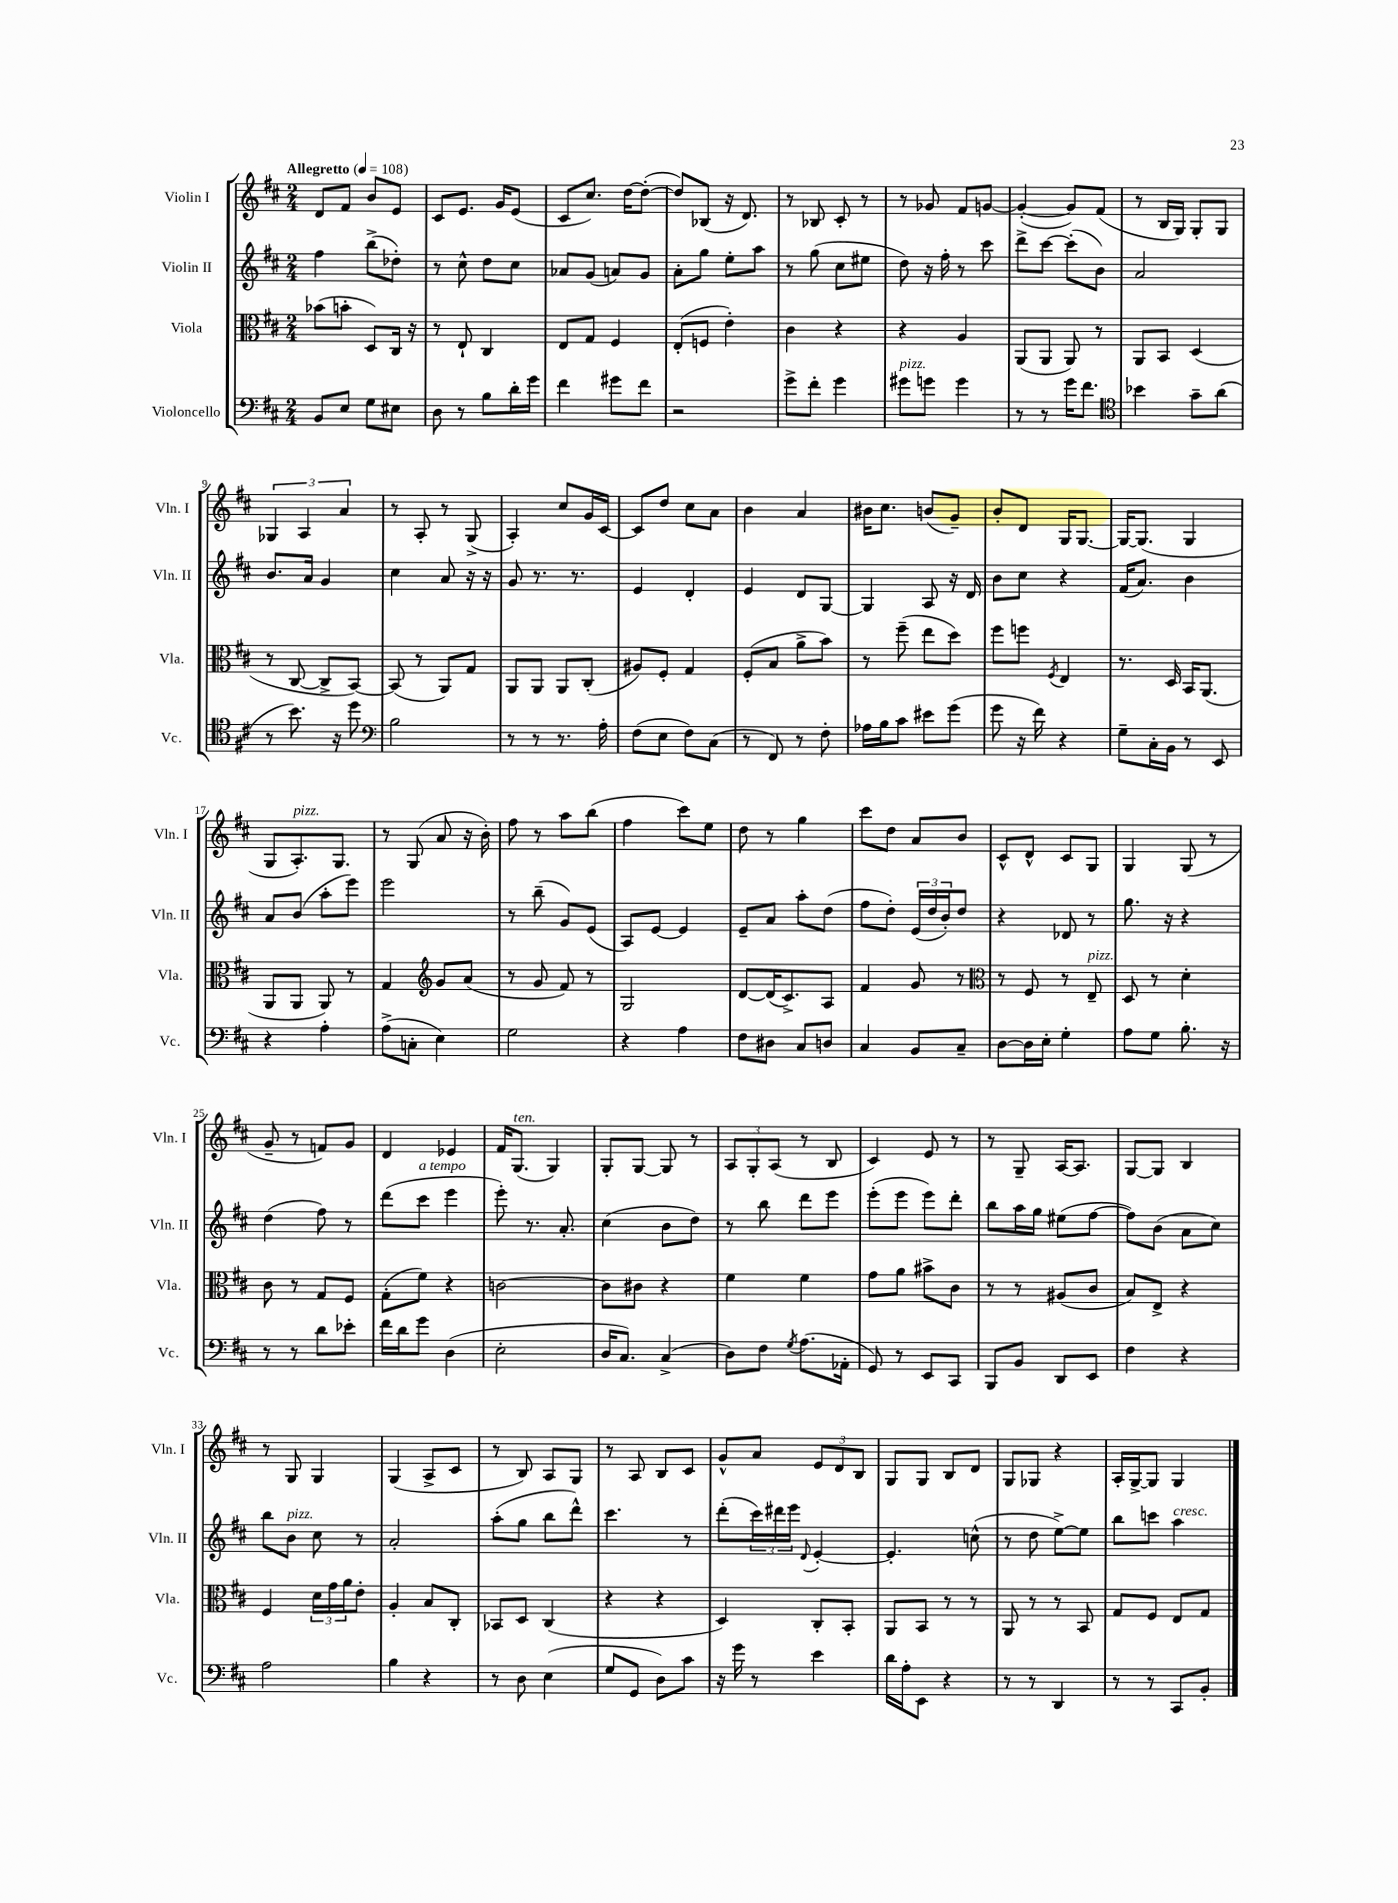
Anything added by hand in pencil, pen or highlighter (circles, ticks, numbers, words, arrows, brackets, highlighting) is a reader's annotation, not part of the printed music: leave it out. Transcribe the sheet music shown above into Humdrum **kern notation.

**kern	**kern	**kern	**kern
*staff4	*staff3	*staff2	*staff1
*clefF4	*clefC3	*clefG2	*clefG2
*k[f#c#]	*k[f#c#]	*k[f#c#]	*k[f#c#]
*M2/4	*M2/4	*M2/4	*M2/4
*MM108	*MM108	*MM108	*MM108
8BB	(8b-	4ff#	8d
8E	8b'	.	8f#
8G	8D)	(8bb^	8b
8E#	16C#	8dd-')	8e
.	16r	.	.
=	=	=	=
8D	8r	8r	8c#
8r	8E`	8cc#^^	8.e
8B	4C#	8dd	.
.	.	.	16g
16d'	.	8cc#	(8e
16g	.	.	.
=	=	=	=
4f#	8E	8a-	8c#
.	8G	(8g	8.cc#)
8g#	4F#	8a)	.
.	.	.	[16dd
8f#	.	8g	(8dd'_
=	=	=	=
2r	(8E'	8a'	8dd])
.	8F	8gg	(8B-
.	4e')	8ee'	16r
.	.	.	8.d)
.	.	8aa	.
=	=	=	=
8g^	4c#	8r	8r
8f#'	.	(8gg	8B-
4g	4r	8cc#	8c#'
.	.	8ee#	8r
=	=	=	=
8g#	4r	8dd)	8r
8g	.	16r	8g-
.	.	16ff#'	.
4g	4A	8r	8f#
.	.	8ccc#	[8g
=	=	=	=
8r	(8AA	8ddd^	(4g'_
8r	8AA	[8ccc#	.
16g	8AA)	(8ccc#']	8g])
8.f#	.	.	.
.	8r	8b)	(8f#
=	=	=	=
*clefC4	*	*	*
4b-	8AA	2a	8r
.	8BB	.	16B
.	.	.	16G)
8g~	(4D	.	8G'
(8a	.	.	8G
=	=	=	=
8r	8r	8.b	6G-
8.b)	[8C#	.	.
.	.	.	6A
.	.	16a	.
.	8C#^]	4g	.
16r	.	.	.
.	.	.	6a
8dd	[8BB)	.	.
=	=	=	=
*clefF4	*	*	*
2B	(8BB]	4cc#	8r
.	8r	.	8A'
.	8AA)	8a	8r
.	8G	16r	(8G^
.	.	16r	.
=	=	=	=
8r	8AA	8g	4A')
8r	8AA	8.r	.
8.r	8AA	.	8cc#
.	.	8.r	.
.	(8C#'	.	16g
16A'	.	.	[16c#
=	=	=	=
(8F#	8A#)	4e	8c#]
8E	8F#'	.	8dd
8F#)	4G	4d'	8cc#
(8C#	.	.	8a
=	=	=	=
8r	(8F#'	4e	4b
8FF#)	8B	.	.
8r	8a^	8d	4a
8F#'	8b)	[8G	.
=	=	=	=
16A-	8r	4G]	16b#
16B	.	.	8.cc#
8c#	(8ff#~	.	.
8e#	8ee	8A	(8b
(8g	8dd)	16r	8g~)
.	.	16d	.
=	=	=	=
8g	8ff#	8b	8b'
16r	8ff	8cc#	8d
16f#)	.	.	.
.	8qF#	.	.
4r	4E	4r	16G
.	.	.	[8.G
=	=	=	=
8G~	8.r	(16f#	16G_
.	.	8.a)	(8.G]
16C#'	.	.	.
16BB	16D	.	.
8r	16BB	4b	4G
.	(8.AA	.	.
8EE	.	.	.
=	=	=	=
4r	8AA	8a	8G
.	8AA	(8b	8.A')
4A'	8AA)	8aa'	.
.	.	.	8.G
.	8r	8eee)	.
=	=	=	=
(8A^	4G	2eee	8r
8C'	.	.	(8G
*	*clefG2	*	*
4E)	8g	.	8a
.	(8a	.	16r
.	.	.	16b')
=	=	=	=
2G	8r	8r	8ff#
.	8g	(8bb~	8r
.	8f#)	8g)	8aa
.	8r	(8e	(8bb
=	=	=	=
4r	2G	8A)	4ff#
.	.	[8e	.
4A	.	4e]	8ccc#)
.	.	.	8ee
=	=	=	=
8F#	[8d	8e~	8dd
8D#	(16d]	8a	8r
.	8.c#^)	.	.
8C#	.	8aa'	4gg
8D	8A	(8dd	.
=	=	=	=
4C#	4f#	8ff#	8ccc#
.	.	8dd')	8dd
8BB	8g	(24e	8a
.	.	24dd	.
.	.	24b')	.
8C#~	8r	8dd	8b
=	=	=	=
*	*clefC3	*	*
[8D	8r	4r	8c#^^
16D]	8F#	.	8d^^
16E'	.	.	.
4G'	8r	8d-	8c#
.	8E~	8r	8G
=	=	=	=
8A	8D	8.gg	4G
8G	8r	.	.
.	.	16r	.
8.B'	4d'	4r	(8G
.	.	.	8r
16r	.	.	.
=	=	=	=
8r	8c#	(4dd	8g~
8r	8r	.	8r
8d	8G	8ff#)	8f)
8e-'	8F#	8r	8g
=	=	=	=
16f#	(8G'	(8ddd	4d
16d	.	.	.
8g	8f#)	8ccc#	.
(4D	4r	4eee	4e-
=	=	=	=
2E'	[2c	8eee')	16f#
.	.	.	(8.G
.	.	8.r	.
.	.	.	4G)
.	.	8.a'	.
=	=	=	=
16D	8c]	(4cc#	8G'
8.C#)	.	.	.
.	8c#	.	[8G
(4C#^	4r	8b	8G]
.	.	8dd)	8r
=	=	=	=
8D)	4f#	8r	12A
.	.	.	12G'
8F#	.	8bb	.
.	.	.	(12A
8qG	.	.	.
(8.A	4f#	8ddd	8r
.	.	8eee	8B
16AA-'	.	.	.
=	=	=	=
8GG)	8g	(8eee'	4c#)
8r	8a	8eee	.
8EE	8b#^	8eee)	8e
8CC#	8c#	8ddd'	8r
=	=	=	=
8BBB	8r	8bb	8r
8BB	8r	16aa	8G~
.	.	16gg	.
8DD	(8A#	(8ee#	[16A
.	.	.	8.A]
8EE	8c#	[8ff#	.
=	=	=	=
4F#	8B)	8ff#])	[8G
.	8E^	(8b	8G]
4r	4r	8a	4B
.	.	8cc#)	.
=	=	=	=
2A	4F#	8bb	8r
.	.	8b	8G
.	24d	8cc#	4G
.	24g	.	.
.	24a	.	.
.	8e'	8r	.
=	=	=	=
4B	4A'	2a'	(4G
4r	8B	.	8A^
.	8C#'	.	8c#
=	=	=	=
8r	8BB-	(8aa'	8r
8D	8D	8gg	8B)
(4E	(4C#	8bb	8A
.	.	8ddd^^)	8G
=	=	=	=
8G	4r	4.ccc#	8r
8GG	.	.	8A
8D)	4r	.	8B
8c#	.	8r	8c#
=	=	=	=
16r	4D)	(8ddd'	8g^^
16g	.	.	.
8r	.	24ccc#)	8a
.	.	24ddd#	.
.	.	24eee	.
.	.	8qqd	.
4e	8C#'	[4e'	12e
.	.	.	12d
.	8BB'	.	.
.	.	.	12B
=	=	=	=
16d	8AA	4.e']	8G
16A'	.	.	.
8EE	8BB	.	8G
4r	8r	.	8B
.	8r	(8cc^^	8d
=	=	=	=
8r	8AA	8r	8G
8r	8r	8dd	8G-
4DD	8r	[8ee^)	4r
.	8BB	8ee]	.
=	=	=	=
8r	8G	8bb	16A'
.	.	.	[16G^
8r	8F#	8ccc	8G]
8CC#	8E	4aa	4G
8BB'	8G	.	.
==	==	==	==
*-	*-	*-	*-
